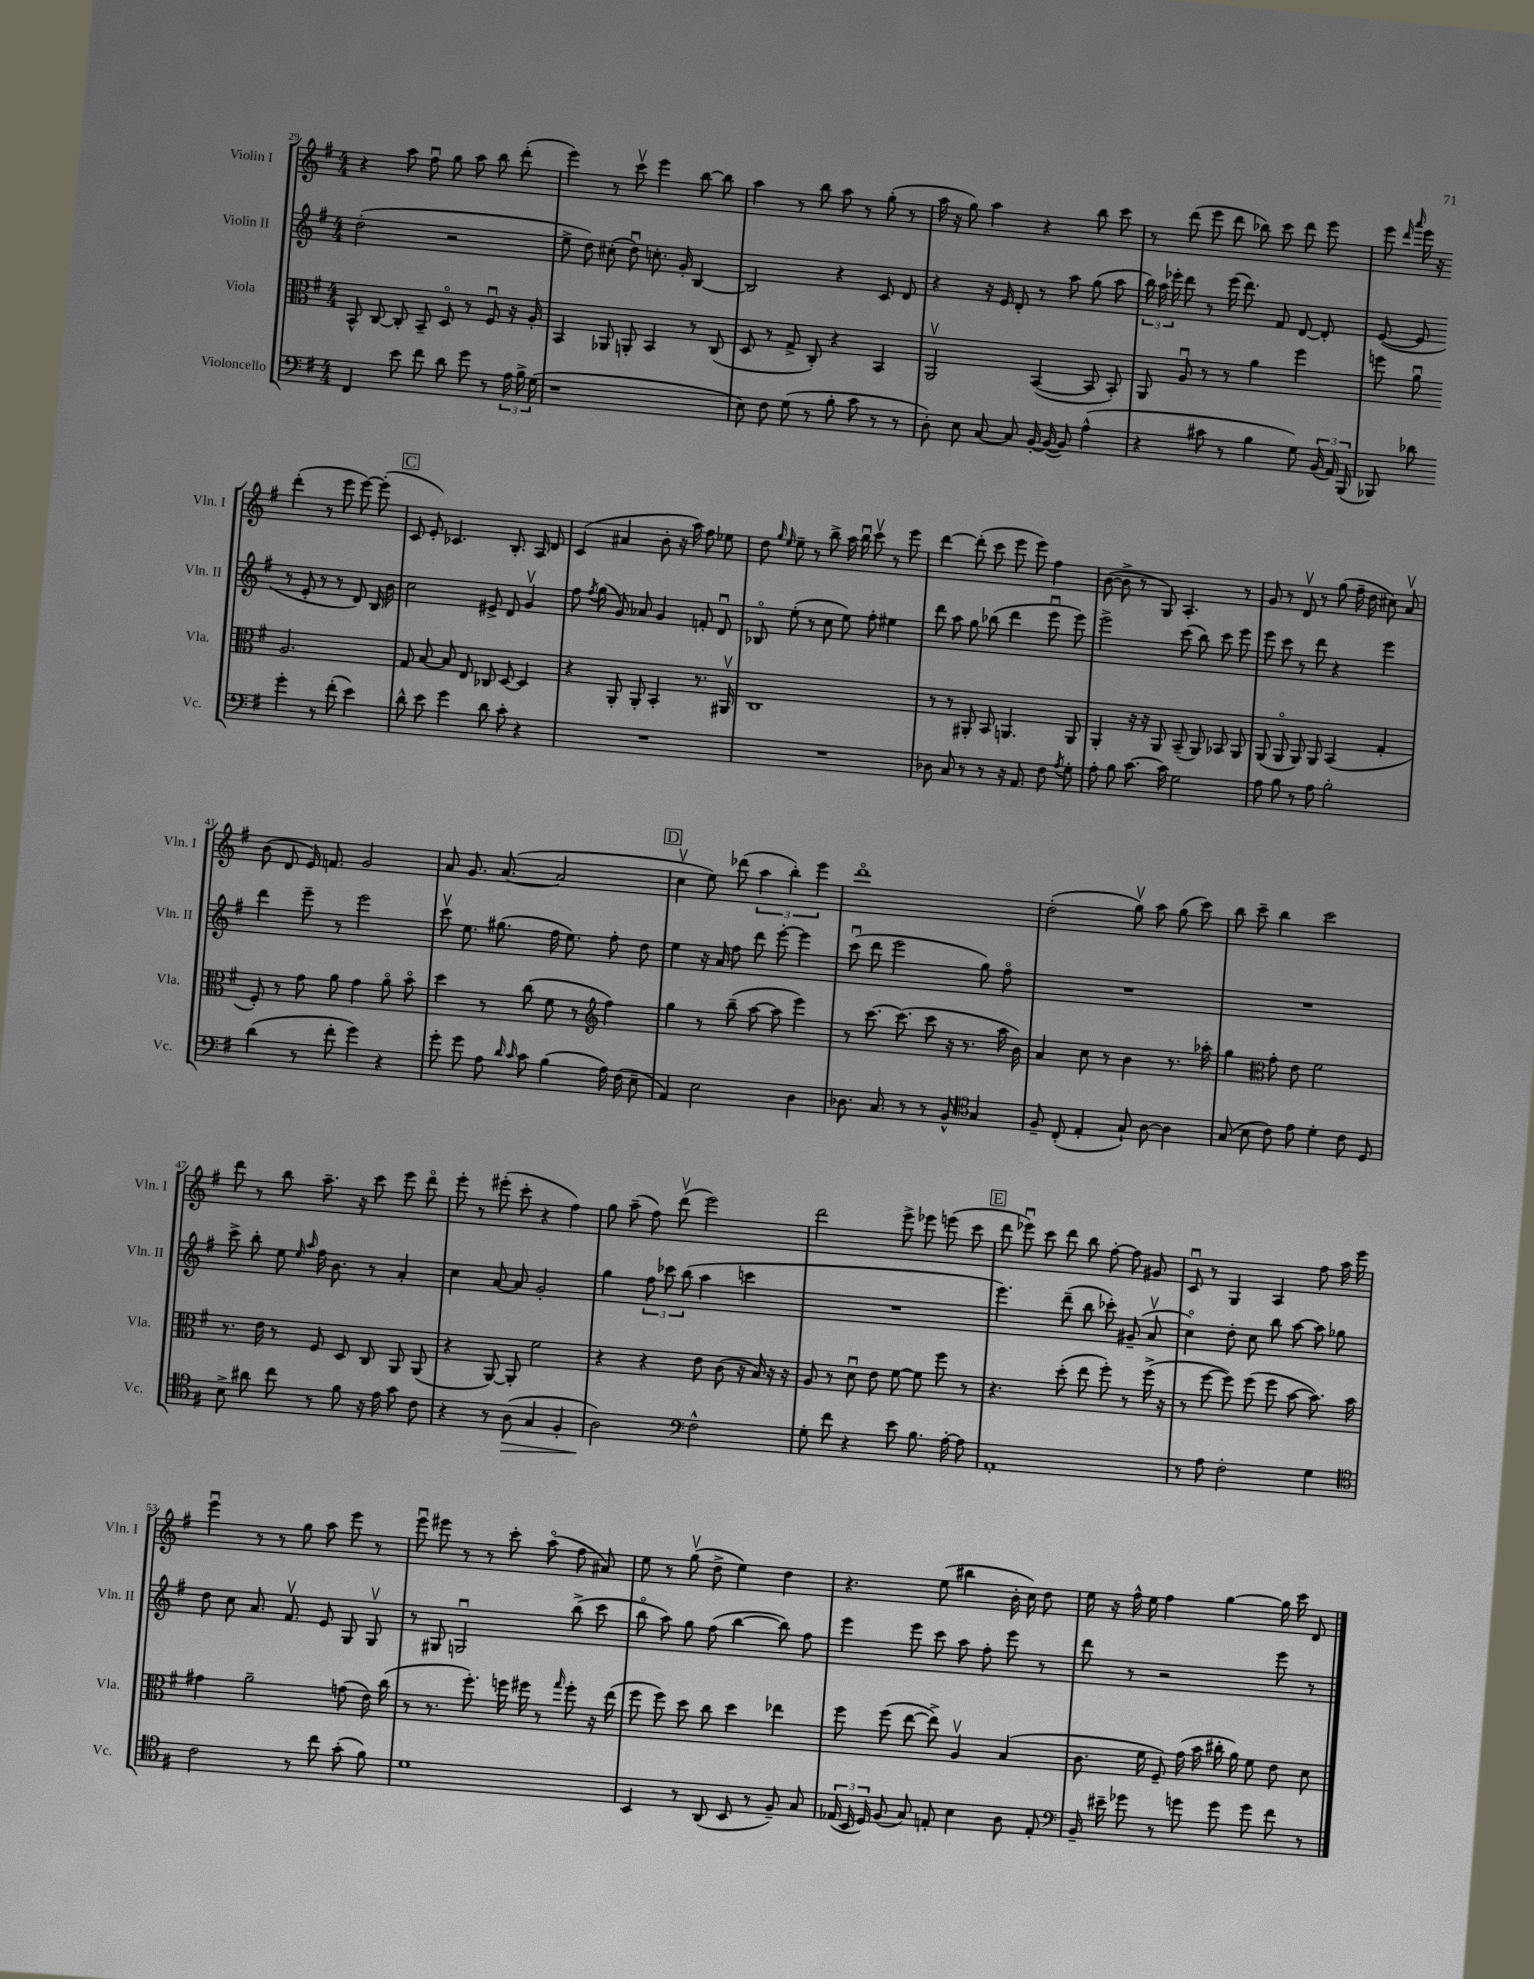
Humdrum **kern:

**kern	**dynam	**kern	**kern	**kern
*part4	*part4	*part3	*part2	*part1
*staff4	*staff4	*staff3	*staff2	*staff1
*I"Violoncello	*	*I"Viola	*I"Violin II	*I"Violin I
*I'Vc.	*	*I'Vla.	*I'Vln. II	*I'Vln. I
*clefF4	*	*clefC3	*clefG2	*clefG2
*k[f#]	*	*k[f#]	*k[f#]	*k[f#]
*M4/4	*	*M4/4	*M4/4	*M4/4
=29	=29	=29	=29	=29
4FF#/	.	8BB^^/	(2dd'\	4r
.	.	[8C/	.	.
8e\	.	8C'/]	.	8aa\
8f#\	.	8BB~/	.	8ff#u\
8d\	.	8D/	2r	8gg\
8g\	.	8r	.	8aa\
8r	.	8F#u/	.	8bb\
24A\	.	16r	.	(8ddd'\
24B^\	.	.	.	.
.	.	16A'/	.	.
(24G\	.	.	.	.
=30	=30	=30	=30	=30
1r	.	4BB/	8ee^\	4eee\)
.	.	.	8dd\)	.
.	.	8AA-X/	(8cc#X'\	8r
.	.	8AAn'/	8ddu\)	8cccv\
.	.	4BB/	8.ccn'\	4eee\
.	.	.	16g'/	.
.	.	8r	[4B/	[8bb\
.	.	(8C/	.	8bb\]
=31	=31	=31	=31	=31
8E\)	.	8D/	2B/]	4aa\
8F#\	.	8r	.	.
(8G\	.	8G^/	.	8r
8r	.	8C'/)	.	8bb\
8B'\	.	4r	4r	8aa\
8c\	.	.	.	8r
8r	.	4BB/	8c/	(8gg'\
8r	.	.	8d/	8r
=32	=32	=32	=32	=32
8D'\)	.	2AAv/	4r	16aa\
.	.	.	.	16r
8E\	.	.	.	8gg\)
[8C/	.	.	16r	4aa\
.	.	.	16e/	.
8C/]	.	.	8d'/	.
[16BB'/	.	([4BB/	8r	4r
(16BB/_	.	.	.	.
8BB/])	.	.	8aa\	.
(4A^^\	.	8BB/]	(8gg\	8bb\
.	.	8BB'/)	8aa\	8ccc\
=33	=33	=33	=33	=33
4r	.	8AA/	24bb\)	8r
.	.	.	24aa\	.
.	.	.	24eee-X'\	.
.	.	8Au/	8ddd\	(8ddd\
8c#X\	.	8r	8r	8eee\
8r	.	8r	(16eee-\	8ddd\
.	.	.	8.ddd\)	.
4B\	.	4a\	.	8bb-X\)
.	.	.	8f#/	8ccc\
8G\)	.	4ff#\	[8d/	8ddd\
(24BB/	.	.	8d'/]	8eee\
24AA/)	.	.	.	.
(24BBB/	.	.	.	.
=34	=34	=34	=34	=34
8BBB-X/)	.	8ffn\	([8e/	8eee\
.	.	.	.	16qqddd/
.	.	.	.	16qqaaa/
8d-X\	.	8au\	8e/]	16eee\
.	.	.	.	16r
4g'\	.	2.A/	8r	(4ddd'\
.	.	.	8e'/	.
8r	.	.	8r	8r
(8f#'\	.	.	8r	8eee\
4e\)	.	.	8d/)	[8eee\)
.	.	.	16B/	(8eee'\]
.	.	.	16b\	.
!!LO:LB:g=z
!!LO:REH:place=s1:t=C
=35	=35	=35	=35	=35
8d^^\	.	8G/	2cc\	8c/
8e\	.	[8B/	.	8e'/)
4g\	.	8B/]	.	4.c-X/
.	.	8E/	.	.
8d\	.	8C-X/	8e#X^/	.
8c'\	.	[8D/	8d/	8.B'/
4r	.	4D/]	4gv/	.
.	.	.	.	16A/
.	.	.	.	8d/
=36	=36	=36	=36	=36
1r	.	4r	8ff#\	(4c/
.	.	.	8qff#/	.
.	.	.	(8gg\	.
.	.	8AA'/	8g/)	4a#X/
.	.	8AA'/	8a-X/	.
.	.	4BB'/	4g/	8b'\
.	.	.	.	16r
.	.	.	.	16aa\)
.	.	8.r	8fn'/	8ff#\
.	.	.	8du/	8ee-X\
.	.	16AA#Xv/	.	.
=37	=37	=37	=37	=37
1r	.	1C	8B-X/	8dd\
.	.	.	.	16qqgg/
.	.	.	.	16qqee/
.	.	.	(8ee'\	8ee~\
.	.	.	8r	8r
.	.	.	8cc\	8bb^\
.	.	.	8ee\)	16aa\
.	.	.	.	16bbu\
.	.	.	8ff#'\	8cccv\
.	.	.	4ee#X\	8r
.	.	.	.	8eee\
=38	=38	=38	=38	=38
8D-X\	.	8r	8ddd\	[4ddd\
8C/	.	8r	8aa\	.
8r	.	8AA#X'/	8gg\	(8ddd'\]
8r	.	8BB/	(8bb-X\	8ccc\
16r	.	4.AAn/	4ddd\	8eee\
8.AA/	.	.	.	.
.	.	.	.	8eee\)
8F#\	.	.	8eeeu\	4ff#\
8qA/	.	.	.	.
8G'\	.	8AA/	8eee\)	.
=39	=39	=39	=39	=39
8A'\	.	4AA'/	2eee^\	([8b\
8B\	.	.	.	8b^\]
[8.c\	.	16r	.	8r
.	.	16r	.	.
.	.	8AA/	.	8G/)
16c\]	.	.	.	.
2G\	.	(8BB~/	(8ccc\	4.A'/
.	.	8AA/)	8bb\)	.
.	.	8BB-X/	8ccc\	.
.	.	8AA/	8eee\	8r
=40	=40	=40	=40	=40
8A\	.	(8AA/	8eee\	8g/
8B\	.	8AA/	8ccc\	8r
8r	.	8AA/)	8r	8dv/
8A\	.	8AA/	8ddd\	8r
2B'\	.	(4BB/	4r	(8gg\
.	.	.	.	16ff#~\
.	.	.	.	16dd\
.	.	4G'/	4eee\	8cc#X\)
.	.	.	.	8av/
!!LO:LB:g=z
=41	=41	=41	=41	=41
(4d\	.	8F#'/)	4ddd\	(8b\
.	.	8r	.	8d/
8r	.	8g\	8eee~\	16e/)
.	.	.	.	8.fn/
8f#'\	.	8a\	8r	.
4g\)	.	4g\	2eee\	2g/
4r	.	8a\	.	.
.	.	8b\	.	.
=42	=42	=42	=42	=42
8g'\	.	4dd\	8cccv\	8a/
8g\	.	.	8.ee\	8.g/
8A\	.	8r	.	.
.	.	.	(8.gg#X\	([8.a/
16qqd/	.	.	.	.
16qqc/	.	.	.	.
8c\	.	(8cc\	.	.
(4B\	.	8f#\	16ff#\	2a/]
.	.	.	8.ee\)	.
.	.	8r	.	.
*	*	*clefG2	*	*
16A\)	.	4ff#\)	8ff#'\	.
(16F#\	.	.	.	.
8E~\	.	.	8dd\	.
!!LO:REH:place=s1:t=D
=43	=43	=43	=43	=43
4AA/)	.	4gg\	4ee\	4ccv\
2E\	.	8r	16r	8ee\)
.	.	.	16a/	.
.	.	(8bb~\	8ff#\	(8ddd-X\
.	.	[8aa\	8ddd\	6aa\
.	.	8aa\]	[8eee'\	.
.	.	.	.	6bb'\)
4D\	.	4eee\)	4eee\]	.
.	.	.	.	6eee\
=44	=44	=44	=44	=44
8.D-X\	.	8r	(8cccu\	1ddd
.	.	[8.ccc\	8ddd\	.
8.C/	.	.	.	.
.	.	.	2eee\	.
.	.	(8.ccc\]	.	.
8r	.	.	.	.
8r	.	8ccc\	.	.
8BB^^/	.	16r	.	.
.	.	8.r	.	.
*clefC4	*	*	*	*
4G/	.	.	8gg\)	.
.	.	16aa\	8ff#\	.
.	.	16b\)	.	.
=45	=45	=45	=45	=45
8F#~/	.	4a/	1r	(2dd'\
(8C'/	.	.	.	.
4E'/	.	8cc\	.	.
.	.	8r	.	.
8G`/)	.	4b\	.	8ggv\)
[8A\	.	.	.	8aa\
4A\]	.	8.r	.	(8gg\
.	.	.	.	8ccc\)
.	.	16aa-X'\	.	.
=46	=46	=46	=46	=46
(8G/	.	4gg\	1r	8bb\
8B\	.	.	.	8ccc~\
*	*	*clefC3	*	*
8c\)	.	8g'\	.	4bb\
8e\	.	8e\	.	.
4d'\	.	2f#\	.	2ccc\
8c\	.	.	.	.
8D/	.	.	.	.
!!LO:LB:g=z
=47	=47	=47	=47	=47
8B^\	.	8.r	8ccc^\	8ddd\
8a#X\	.	.	8bb'\	8r
.	.	16e\	.	.
8cc\	.	8r	8ee\	8bb\
.	.	.	16qqee/	.
.	.	.	16qqaa/	.
8r	.	8F#/	16ff#\	8.aa~\
.	.	.	8.b\	.
8f#\	.	8D/	.	.
.	.	.	.	16r
16r	.	8C/	8r	8ccc\
16e\	.	.	.	.
8g\	.	8AA/	4a'/	8eee\
8c\	.	(8AA/	.	8ddd\
=48	=48	=48	=48	=48
4r	.	4r	4cc\	8eee'\
.	.	.	.	8r
8r	.	[8AA/)	[8a/	(8eee#X'\
!	!LO:HP:b	!	!	!
(8A\	>	8AA'/]	8a/]	8ccc'\
4G/	.	2f#\	2g'/	4r
4F#'/	.	.	.	4ff#\)
=49	=49	=49	=49	=49
2A\)	.	4r	4gg\	8gg\
.	.	.	.	(8aa~\
.	.	4r	12ff#\	8ff#\)
.	.	.	12ccc-X\	.
.	.	.	.	(8dddv\
.	.	.	(12bb\	.
*clefF4	*	*	*	*
2F#^^\	]	8e\	4aa\	2eee\)
.	.	(8c\	.	.
.	.	16r	4cccn\	.
.	.	16B/)	.	.
.	.	16r	.	.
.	.	16r	.	.
=50	=50	=50	=50	=50
8G'\	.	8A/	1r	2ddd\
8f#\	.	8r	.	.
4r	.	8du\	.	.
.	.	8e\	.	.
8e\	.	[8f#\	.	8eee^\
8.B\	.	8f#\]	.	8eee-X\
.	.	8ff#\	.	(8eeen\
[16A'\	.	.	.	.
8A\]	.	8r	.	8ccc\
!!LO:REH:place=s1:t=E
=51	=51	=51	=51	=51
1AA'	.	4.r	4.eee\)	8ddd\
.	.	.	.	8eee-Xu\)
.	.	.	.	8ccc\
.	.	(8dd'\	(8ddd~\	8ddd\
.	.	8ee\	8bb\	8bb\
.	.	8ff#'\)	8ccc-X'\)	[8ff#'\
.	.	8r	(8g#X~/	8ff#\]
.	.	(16ff#^\	8av/	8g#X/
.	.	16r	.	.
=52	=52	=52	=52	=52
8r	.	8r	4cc\)	8cu/
8A\	.	[8ff#\	.	8r
2F#'\	.	8ff#\])	8dd'\	4G/
.	.	(8ff#\	8cc\	.
.	.	8ff#\	8bb\	4A/
.	.	[8b\	[8aa\	.
4G\	.	8.b\])	8aa\]	8ff#\
.	.	.	8gg-X\	16aa\
.	.	16b\	.	16eee\
!!LO:LB:g=z
=53	=53	=53	=53	=53
*clefC4	*	*	*	*
2c\	.	4g#X\	8dd\	4eeeu\
.	.	.	8cc\	.
.	.	2a~\	8.a/	8r
.	.	.	.	8r
.	.	.	8.f#v/	.
8r	.	.	.	8gg\
8cc\	.	.	8e/	8aa\
(8g'\	.	(8gn\	8G/	8eee\
8f#\)	.	16e\)	8Gv/	8r
.	.	(16cc\	.	.
=54	=54	=54	=54	=54
1d	.	8r	8r	8eeeu\
.	.	8.r	8G#X/	8eee#X\
.	.	.	2Gnu/	8r
.	.	8.ff#'\)	.	.
.	.	.	.	8r
.	.	16ffn\	.	8ccc'\
.	.	16ff#X\	.	.
.	.	8r	.	(8aa\
.	.	16qqgg/	.	.
.	.	8ff#'\	(8bb^\	8ff#\
.	.	16r	8ccc\	8a#X/)
.	.	(16ee\	.	.
=55	=55	=55	=55	=55
4BB/	.	8ff#\	8bb\	8ee\
.	.	8ff#\)	8aa\)	8r
8r	.	8dd\	8gg\	(8ggv\
(8AA/	.	8cc\	(8ff#\	8dd^\
8BB/	.	4dd\	[4bb\	4ee\)
8r	.	.	.	.
8F#~/)	.	4ee-X\	8bb\])	4dd\
8G/	.	.	8ff#\	.
=56	=56	=56	=56	=56
(24E-X/	.	8ff#\	4eee\	4.r
24BB/	.	.	.	.
24D/)	.	.	.	.
(8F#/	.	(8ff#\	.	.
8G/)	.	[8ee\	8eee\	.
8En'/	.	8ee^\])	8ccc\	(8ee\
4B\	.	4Av/	8aa\	4bb#X\
.	.	.	8ff#'\	.
8A\	.	(4B/	8eee\	16b'\
.	.	.	.	16cc\)
8E'/	.	.	8r	8dd\
=57	=57	=57	=57	=57
*clefF4	*	*	*	*
16BB~/	.	8.c\	8ddd\	16ee\
16e#X~\	.	.	.	16r
8g-X\	.	.	8r	16ff#^^\
.	.	16f#\	.	16ee\
8r	.	8F#~/)	2r	4ff#\
8gn\	.	(16g\	.	.
.	.	16b\	.	.
8g\	.	16cc#X'\	.	[4gg\
.	.	16a\)	.	.
8g\	.	8f#\	.	.
8f#\	.	8e\	8eee\	16gg\]
.	.	.	.	16ccc\
8r	.	8d\	8r	8d/
==	==	==	==	==
*-	*-	*-	*-	*-
